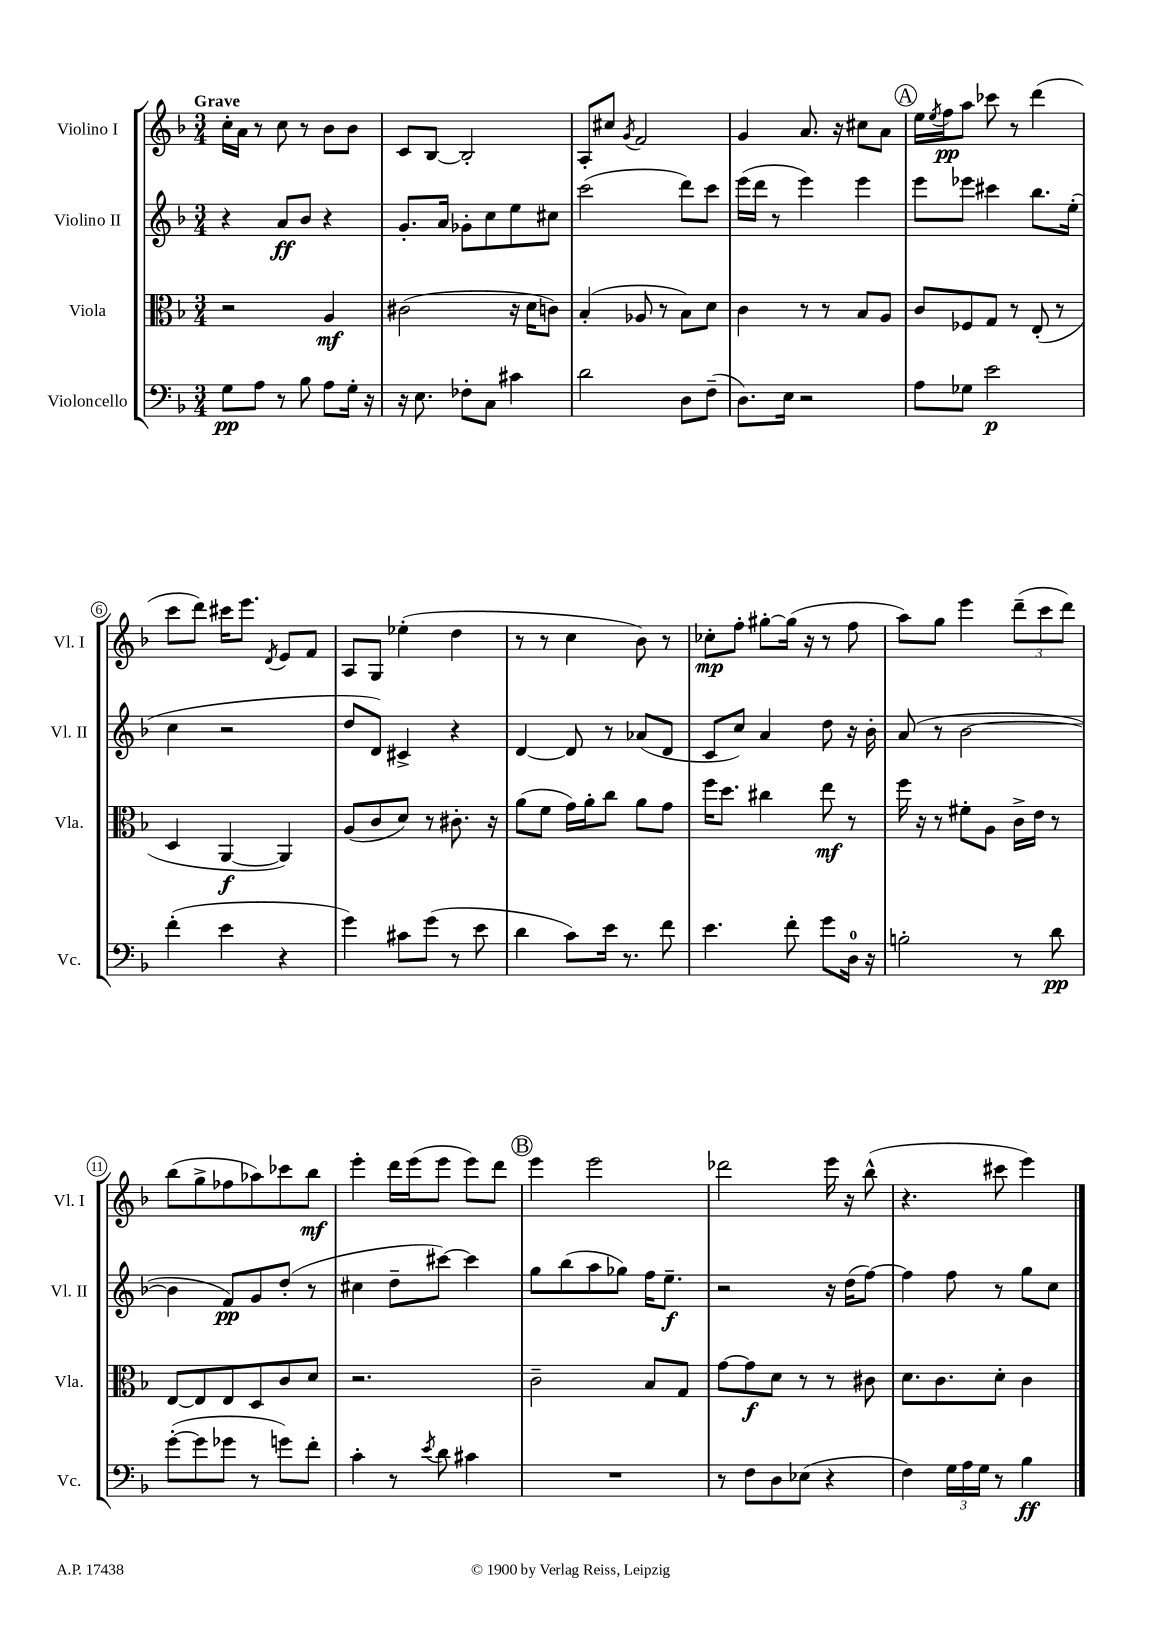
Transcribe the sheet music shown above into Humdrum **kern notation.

**kern	**dynam	**kern	**dynam	**kern	**dynam	**kern	**dynam
*part4	*part4	*part3	*part3	*part2	*part2	*part1	*part1
*staff4	*staff4	*staff3	*staff3	*staff2	*staff2	*staff1	*staff1
*I"Violoncello	*	*I"Viola	*	*I"Violino II	*	*I"Violino I	*
*I'Vc.	*	*I'Vla.	*	*I'Vl. II	*	*I'Vl. I	*
*clefF4	*	*clefC3	*	*clefG2	*	*clefG2	*
*k[b-]	*	*k[b-]	*	*k[b-]	*	*k[b-]	*
*M3/4	*	*M3/4	*	*M3/4	*	*M3/4	*
=1	=1	=1	=1	=1	=1	=1	=1
!	!	!	!	!	!	!LO:TX:a:B:t=Grave	!
8G\L	pp	2r	.	4r	.	16cc'\LL	.
.	.	.	.	.	.	16a\JJ	.
8A\J	.	.	.	.	.	8r	.
8r	.	.	.	8a/L	ff	8cc\	.
8B-\	.	.	.	8b-/J	.	8r	.
8A\L	.	4A/	mf	4r	.	8b-\L	.
16G'\Jk	.	.	.	.	.	8b-\J	.
16r	.	.	.	.	.	.	.
=2	=2	=2	=2	=2	=2	=2	=2
16r	.	(2c#X\	.	8.g'/L	.	8c/L	.
8.E\	.	.	.	.	.	.	.
.	.	.	.	.	.	[8B-/J	.
.	.	.	.	16a/Jk	.	.	.
8F-X'\L	.	.	.	8g-X'\L	.	2B-'/]	.
8C\J	.	.	.	8cc\	.	.	.
4c#X\	.	16r	.	8ee\	.	.	.
.	.	16d\KL	.	.	.	.	.
.	.	8cn\J)	.	8cc#X\J	.	.	.
=3	=3	=3	=3	=3	=3	=3	=3
2d\	.	(4B-'/	.	(2ccc\	.	8A'/L	.
.	.	.	.	.	.	8cc#X/J	.
.	.	.	.	.	.	8qg/	.
.	.	8A-X/	.	.	.	2f/	.
.	.	8r	.	.	.	.	.
8D\L	.	8B-\L)	.	8ddd\L)	.	.	.
(8F~\J	.	8d\J	.	8ccc\J	.	.	.
=4	=4	=4	=4	=4	=4	=4	=4
8.D\L)	.	4c\	.	(16eee\LL	.	4g/	.
.	.	.	.	16ddd\JJ	.	.	.
.	.	.	.	8r	.	.	.
16E\Jk	.	.	.	.	.	.	.
2r	.	8r	.	4eee\)	.	8.a/	.
.	.	8r	.	.	.	.	.
.	.	.	.	.	.	16r	.
.	.	8B-/L	.	4eee\	.	8cc#X\L	.
.	.	8A/J	.	.	.	8a\J	.
!!LO:REH:place=s1:t=A
=5	=5	=5	=5	=5	=5	=5	=5
8A\L	.	8c/L	.	8eee\L	.	16ee\LL	.
.	.	.	.	.	.	8qee/	.
.	.	.	.	.	.	16ff\J	pp
8G-X\J	.	8F-X/	.	8eee-X\J	.	8aa\J	.
2e\	p	8G/J	.	4ccc#X\	.	8ccc-X\	.
.	.	8r	.	.	.	8r	.
.	.	(8E'/	.	8.bb-\L	.	(4ddd\	.
.	.	8r	.	.	.	.	.
.	.	.	.	(16ee'\Jk	.	.	.
!!LO:LB:g=z
=6	=6	=6	=6	=6	=6	=6	=6
(4f'\	.	4D/	.	4cc\	.	8ccc\L	.
.	.	.	.	.	.	8ddd\J)	.
4e\	.	[4AA/	f	2r	.	16ccc#X\KL	.
.	.	.	.	.	.	8.eee\J	.
.	.	.	.	.	.	8qd/	.
4r	.	4AA/])	.	.	.	8e/L	.
.	.	.	.	.	.	8f/J	.
=7	=7	=7	=7	=7	=7	=7	=7
4g\)	.	(8A/L	.	8dd/L	.	8A/L	.
.	.	8c/	.	8d/J)	.	8G/J	.
8c#X\L	.	8d/J)	.	4c#X^/	.	(4ee-X'\	.
(8g\J	.	8r	.	.	.	.	.
8r	.	8.c#X'\	.	4r	.	4dd\	.
8e\	.	.	.	.	.	.	.
.	.	16r	.	.	.	.	.
=8	=8	=8	=8	=8	=8	=8	=8
4d\	.	(8a\L	.	[4d/	.	8r	.
.	.	8f\J	.	.	.	8r	.
8c\L)	.	16g\LL)	.	8d/]	.	4cc\	.
.	.	16a'\J	.	.	.	.	.
16e\Jk	.	8cc\J	.	8r	.	.	.
8.r	.	.	.	.	.	.	.
.	.	8a\L	.	(8a-X/L	.	8b-\)	.
8f\	.	8g\J	.	8d/J	.	8r	.
=9	=9	=9	=9	=9	=9	=9	=9
4.e\	.	16ff\KL	.	8c/L	.	8cc-X'\L	mp
.	.	8.dd\J	.	.	.	.	.
.	.	.	.	8cc/J)	.	8ff'\J	.
.	.	4cc#X\	.	4a/	.	[8gg#X'\L	.
8f'\	.	.	.	.	.	(16gg#\Jk]	.
.	.	.	.	.	.	16r	.
8g\L	.	8ee\	mf	8dd\	.	8r	.
16D\Jk	.	8r	.	16r	.	8ff\	.
16r	.	.	.	16b-'\	.	.	.
=10	=10	=10	=10	=10	=10	=10	=10
2Bn'\	.	16ff\	.	(8a/	.	8aa\L)	.
.	.	16r	.	.	.	.	.
.	.	8r	.	8r	.	8gg\J	.
.	.	8f#X'\L	.	[2b-\	.	4eee\	.
.	.	8A\J	.	.	.	.	.
8r	.	16c^\LL	.	.	.	(12ddd~\L	.
.	.	16e\JJ	.	.	.	.	.
.	.	.	.	.	.	12ccc\	.
8d\	pp	8r	.	.	.	.	.
.	.	.	.	.	.	12ddd\J)	.
!!LO:LB:g=z
=11	=11	=11	=11	=11	=11	=11	=11
([8g'\L	.	[8E/L	.	4b-\]	.	(8bb-\L	.
8g\]	.	8E/]	.	.	.	8gg^\	.
8g-X\J	.	8E/	.	8f/L)	pp	8ff-X\	.
8r	.	8D/	.	8g/	.	8aa-X\)	.
8gn\L)	.	8c/	.	(8dd'/J	.	8ccc-X\	.
8f'\J	.	8d/J	.	8r	.	8bb-\J	mf
=12	=12	=12	=12	=12	=12	=12	=12
4c'\	.	2.r	.	4cc#X\	.	4eee'\	.
8r	.	.	.	8dd~\L	.	16ddd\LL	.
.	.	.	.	.	.	(16eee\J	.
8qe/	.	.	.	.	.	.	.
8d\	.	.	.	[8ccc#X\J)	.	8eee\J	.
4c#X\	.	.	.	4ccc#\]	.	8eee\L)	.
.	.	.	.	.	.	8ddd\J	.
!!LO:REH:place=s1:t=B
=13	=13	=13	=13	=13	=13	=13	=13
2.r	.	2c~\	.	8gg\L	.	4eee\	.
.	.	.	.	(8bb-\	.	.	.
.	.	.	.	8aa\	.	2eee\	.
.	.	.	.	8gg-X\J)	.	.	.
.	.	8B-/L	.	16ff\KL	.	.	.
.	.	.	.	8.ee~\J	f	.	.
.	.	8G/J	.	.	.	.	.
=14	=14	=14	=14	=14	=14	=14	=14
8r	.	[8g\L	.	2r	.	2ddd-X\	.
8F\L	.	8g\]	f	.	.	.	.
8D\	.	8d\J	.	.	.	.	.
(8E-X\J	.	8r	.	.	.	.	.
4r	.	8r	.	16r	.	16eee\	.
.	.	.	.	(16dd\KL	.	16r	.
.	.	8c#X\	.	[8ff\J)	.	(8bb-^^\	.
=15	=15	=15	=15	=15	=15	=15	=15
4F\)	.	8.d\L	.	4ff\]	.	4.r	.
.	.	8.c\	.	.	.	.	.
24G\LL	.	.	.	8ff\	.	.	.
24A\	.	.	.	.	.	.	.
24G\JJ	.	.	.	.	.	.	.
8r	.	8d'\J	.	8r	.	8ccc#X\	.
4B-\	ff	4c\	.	8gg\L	.	4eee\)	.
.	.	.	.	8cc\J	.	.	.
==	==	==	==	==	==	==	==
*-	*-	*-	*-	*-	*-	*-	*-
